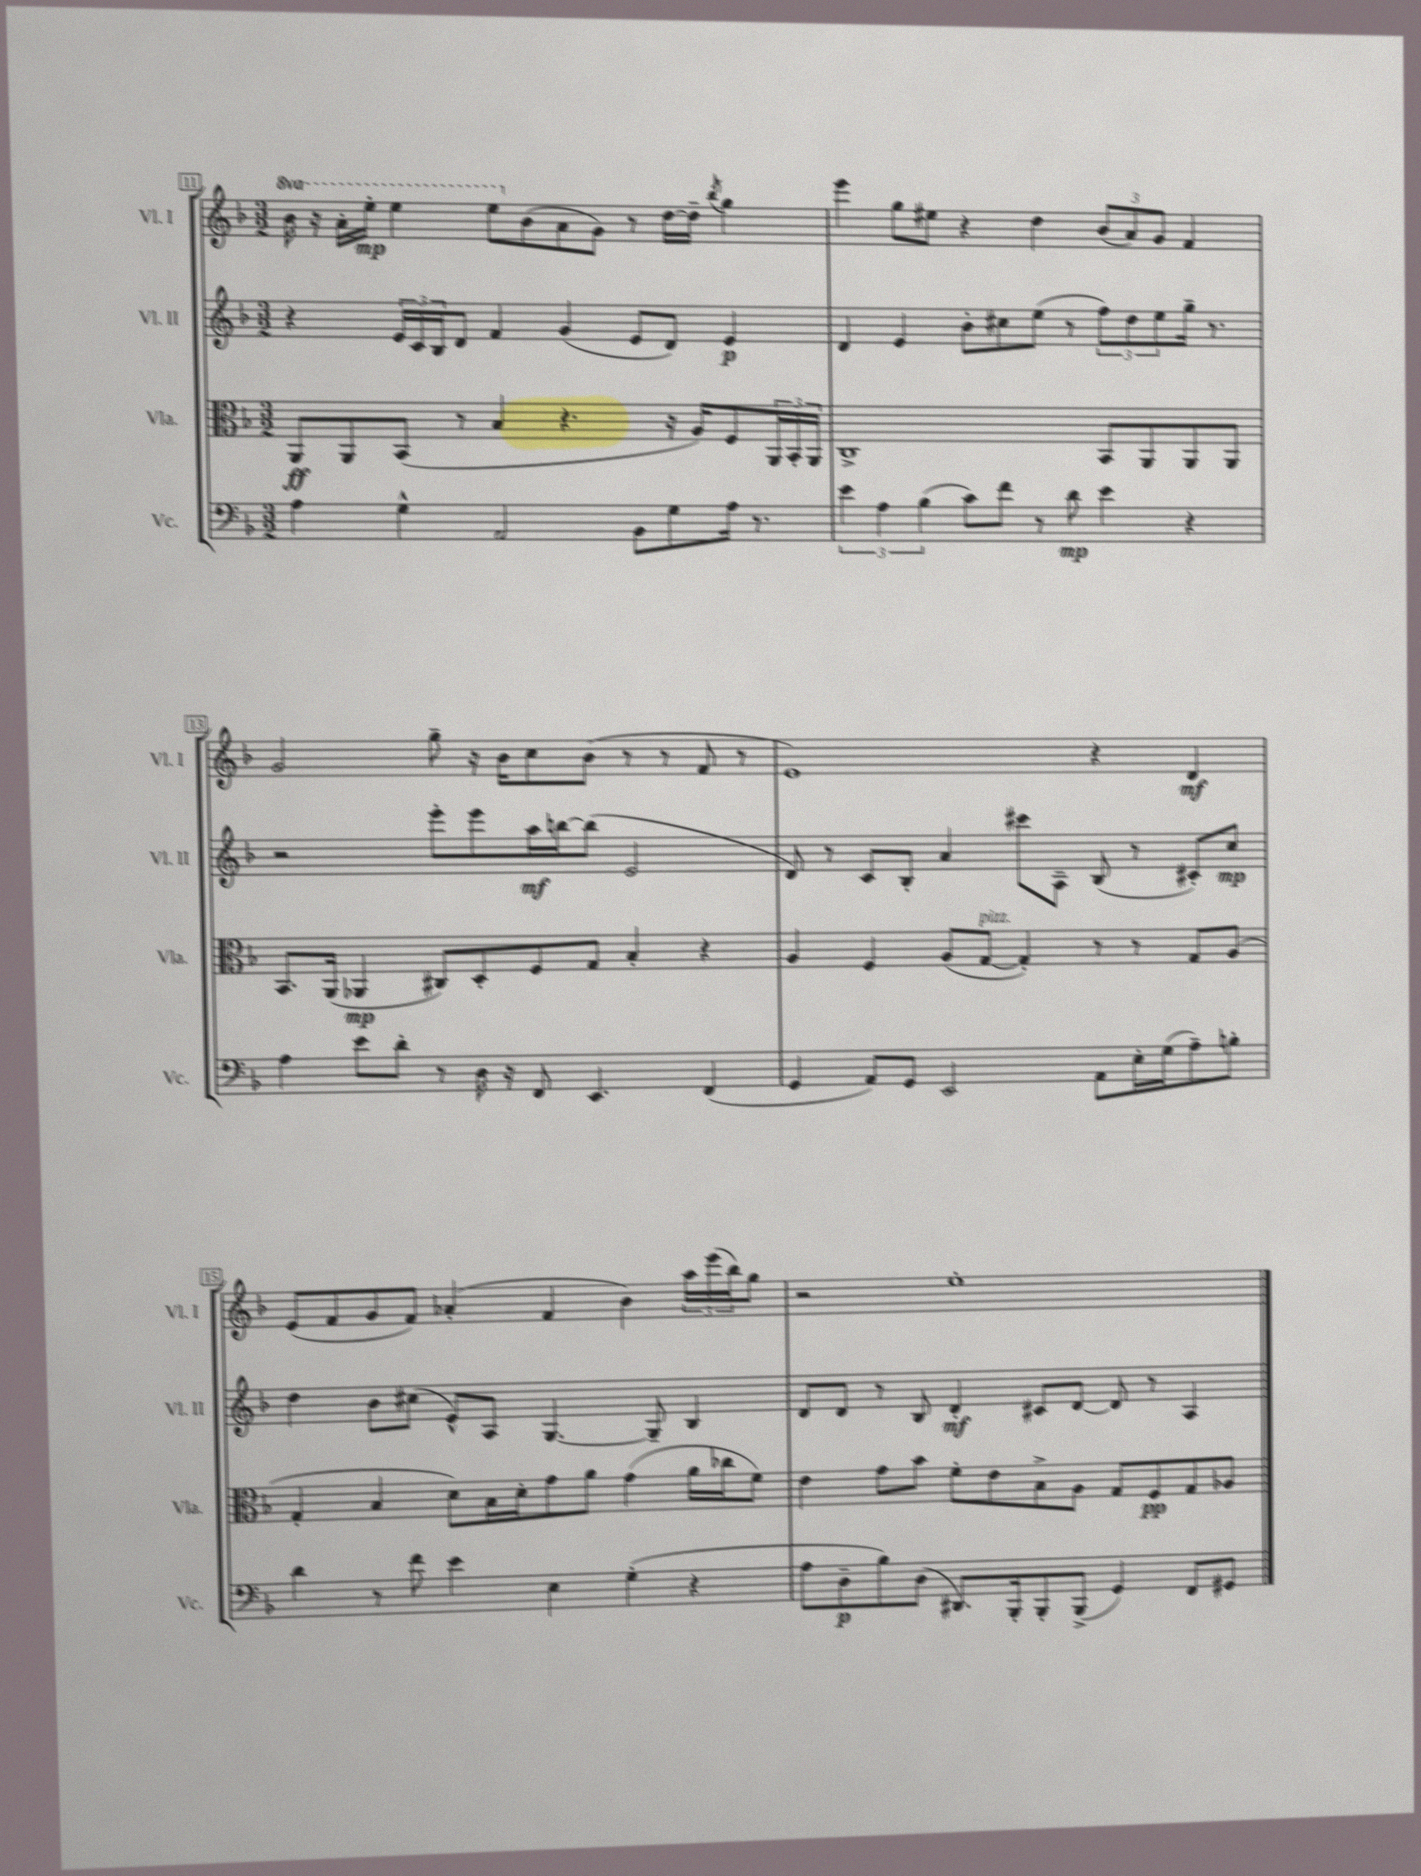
<<
\new StaffGroup <<
\new Staff = "s0" \with { instrumentName = "Vl. I" shortInstrumentName = "Vl. I" } {
    \clef treble \key f \major \numericTimeSignature \time 3/2 \set Staff.ottavationMarkups = #ottavation-simple-ordinals
    \ottava #1 bes''16 r16 a''16-. e'''16-.\mp e'''4 e'''8 \ottava #0 bes'8( a'8 g'8) r8 d''16~ d''16-- \acciaccatura { bes''8 } g''4 |
    e'''4 g''8 eis''8 r4 d''4 \tuplet 3/2 { bes'8( a'8) g'8 } f'4 |
    g'2 g''8-- r16 bes'16 c''8 bes'8( r8 r8 f'8 r8 |
    e'1) r4 d'4\mf |
    e'8( f'8 g'8 f'8) aes'4-.( f'4 bes'4) \tuplet 3/2 { a''16 e'''16( bes''16) } g''8 |
    r2 e''1-. \bar "|." |
}
\new Staff = "s1" \with { instrumentName = "Vl. II" shortInstrumentName = "Vl. II" } {
    \clef treble \key f \major \numericTimeSignature \time 3/2
    r4 \tuplet 3/2 { e'16 c'16 bes16 } d'8 f'4 g'4( e'8 d'8) e'4\p |
    d'4 e'4 bes'8-. cis''8 e''8( r8 \tuplet 3/2 { f''8) d''8 e''8 } g''16-- r8. |
    r2 e'''8-. e'''8 a''16\mf b''16~ b''8( e'2 |
    d'8) r8 c'8 bes8-. a'4 cis'''8 a8-- bes8( r8 cis'8-.) c''8\mp |
    d''4 bes'8 cis''8( e'8-^) a8 g4.~ g8-- bes4 |
    d'8 d'8 r8 bes8 d'4-.\mf cis'8 d'8~ d'8 r8 a4 \bar "|." |
}
\new Staff = "s2" \with { instrumentName = "Vla." shortInstrumentName = "Vla." } {
    \clef alto \key f \major \numericTimeSignature \time 3/2
    a,8\ff a,8 bes,8( r8 bes4 r4. r16 a16) f8 \tuplet 3/2 { a,16 bes,16-. a,16 } |
    c1-> bes,8 a,8 a,8 a,8 |
    bes,8. a,16( aes,4\mp cis8) d8-. f8 g8 bes4-. r4 |
    a4 f4 a8( g8~^\markup { \italic "pizz." } g4-.) r8 r8 g8 a8( |
    g4-. bes4 d'8) bes16 d'16-. g'8 a'8 g'4( a'16 ces''16 f'8) |
    e'4 g'8 bes'8 f'8-. e'8 bes8-> a8 g8 f8\pp g8 aes8 \bar "|." |
}
\new Staff = "s3" \with { instrumentName = "Vc." shortInstrumentName = "Vc." } {
    \clef bass \key f \major \numericTimeSignature \time 3/2
    a4 g4-^ a,2 bes,8 g8 a16 r8. |
    \tuplet 3/2 { e'4 a4 bes4( } c'8) f'8 r8 d'8\mp e'4 r4 |
    a4 e'8 d'8-. r8 d16 r16 f,8 e,4. f,4( |
    g,4 a,8) g,8 e,2 a,8 e16-. g16( a8--) b8-. |
    d'4 r8 f'8 e'4 e4 g4-.( r4 |
    a8 d8--\p bes8) d8( dis,8.) bes,,16-. bes,,8-. bes,,8->( g,4) f,8 gis,8 \bar "|." |
}
>>
>>
\layout { \context { \Score currentBarNumber = #11 \override BarNumber.stencil = #(make-stencil-boxer 0.1 0.3 ly:text-interface::print) } }
